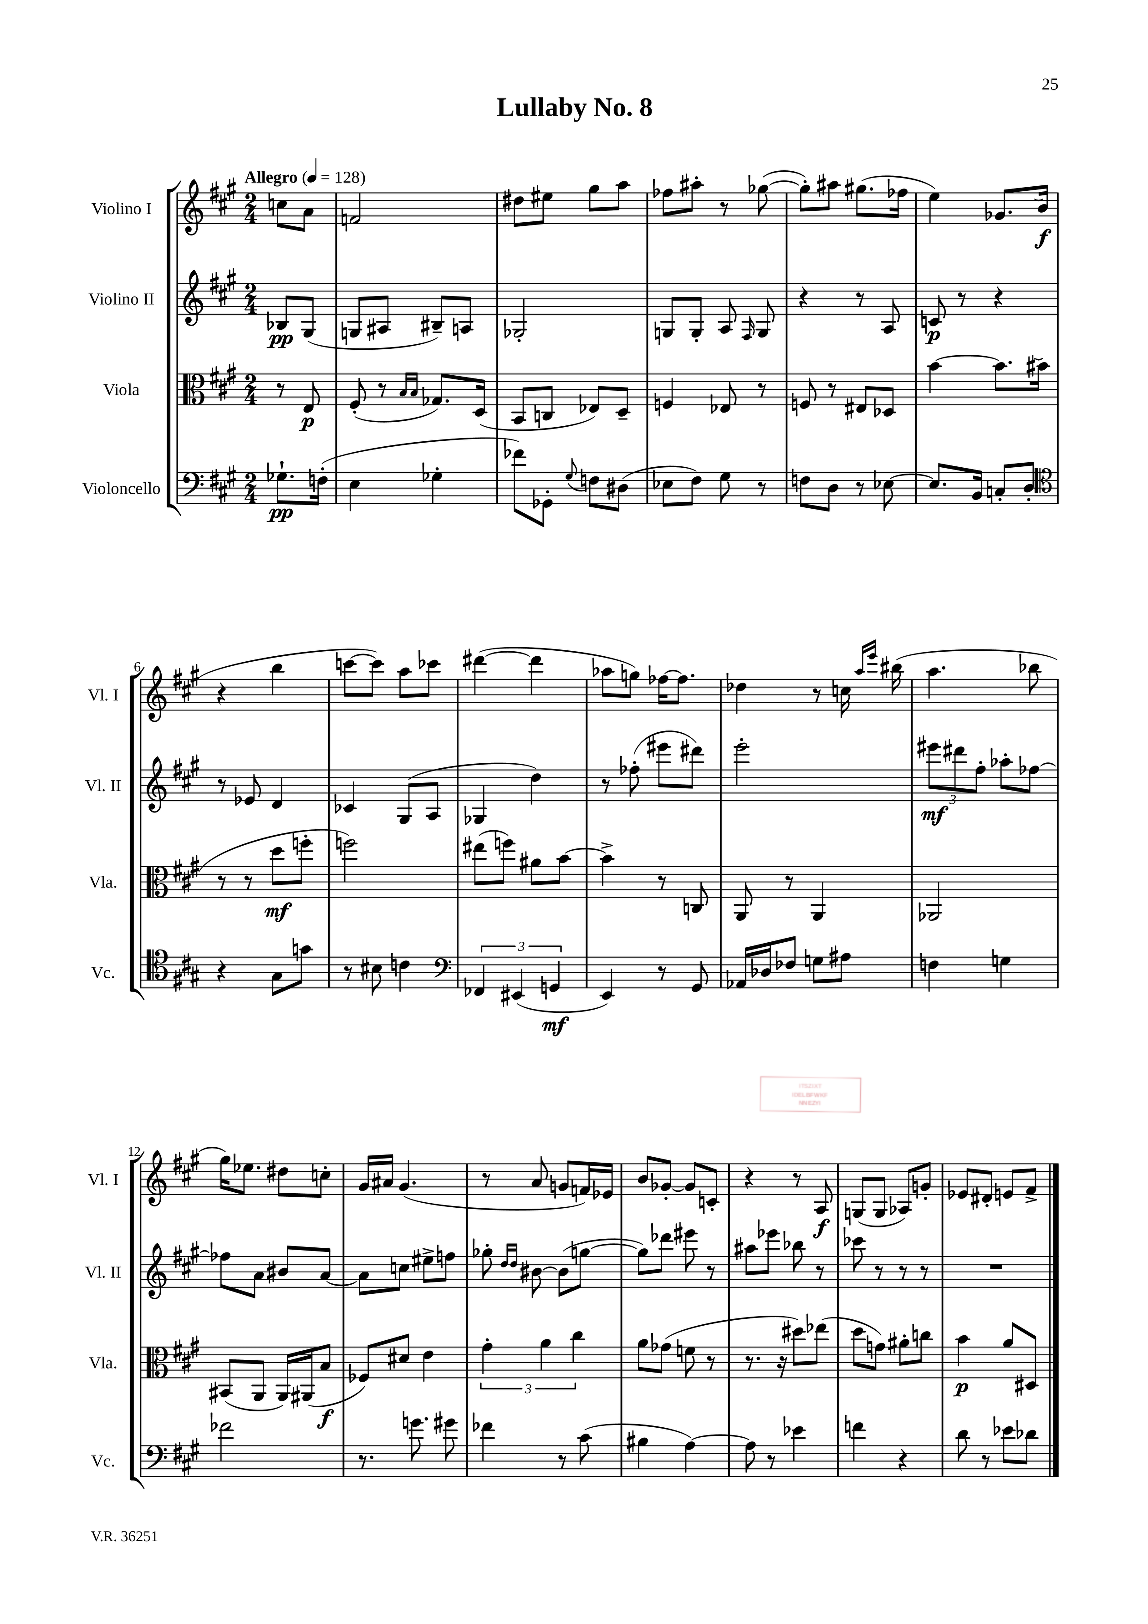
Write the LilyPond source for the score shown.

\header { title = "Lullaby No. 8" }
<<
\new StaffGroup <<
\new Staff = "s0" \with { instrumentName = "Violino I" shortInstrumentName = "Vl. I" } {
    \clef treble \key a \major \numericTimeSignature \time 2/4 \partial 4 \tempo "Allegro" 4 = 128
    \autoBeamOff c''8[ a'8] |
    f'2 |
    dis''8[ eis''8] gis''8[ a''8] |
    fes''8[ ais''8]-. r8 ges''8~( |
    ges''8[-.) ais''8] gis''8.[( fes''16] |
    e''4) ges'8.[ b'16]\f( |
    r4 b''4 |
    c'''8[~ c'''8]) a''8[ ces'''8] |
    dis'''4~( dis'''4 |
    aes''8[ g''8]) fes''16[~ fes''8.] |
    des''4 r8 c''16 \grace { a''16[ e'''16] } bis''16( |
    a''4. bes''8 |
    gis''16[) ees''8.] dis''8[ c''8]-. |
    gis'16[ ais'16] gis'4.( |
    r8 a'8 g'8[ f'16) ees'16] |
    b'8[ ges'8]~-. ges'8[ c'8]-. |
    r4 r8 a8\f |
    g8[( g8] aes8[) g'8]-. |
    ees'8[ dis'8]-. e'8[ fis'8]-> \bar "|." |
}
\new Staff = "s1" \with { instrumentName = "Violino II" shortInstrumentName = "Vl. II" } {
    \clef treble \key a \major \numericTimeSignature \time 2/4 \partial 4
    \autoBeamOff bes8[\pp gis8]( |
    g8[ ais8] bis8[--) a8] |
    ges2-. |
    g8[ g8]-. a8 \grace { fis16 } g8 |
    r4 r8 a8 |
    c'8\p r8 r4 |
    r8 ees'8 d'4 |
    ces'4 gis8[( a8] |
    ges4 d''4) |
    r8 fes''8-.( eis'''8[ dis'''8]) |
    e'''2-. |
    \tuplet 3/2 { eis'''8[\mf dis'''8 fis''8]-. } aes''8[-. fes''8]~ |
    fes''8[ a'8] bis'8[ a'8]~ |
    a'8[ c''8] eis''8[-> f''8] |
    ges''8-. \grace { d''16[ d''16] } bis'8~ bis'8[( g''8]~ |
    g''8[) des'''8] eis'''8 r8 |
    ais''8[ ees'''8] bes''8 r8 |
    ces'''8 r8 r8 r8 |
    R2 \bar "|." |
}
\new Staff = "s2" \with { instrumentName = "Viola" shortInstrumentName = "Vla." } {
    \clef alto \key a \major \numericTimeSignature \time 2/4 \partial 4
    \autoBeamOff r8 e8\p |
    fis8-.( r8 \grace { b16[ b16] } ges8.[) d16]( |
    b,8[ c8] ees8[) d8]-- |
    f4 ees8 r8 |
    f8 r8 eis8[ des8] |
    b'4~ b'8.[ bis'16]( |
    r8 r8 d''8[\mf f''8]-. |
    f''2) |
    eis''8[( f''8]) ais'8[ b'8]~ |
    b'4-> r8 c8 |
    a,8 r8 a,4 |
    aes,2 |
    bis,8[( a,8] a,16[) ais,16( b8]\f |
    fes8[) dis'8] e'4 |
    \tuplet 3/2 { gis'4-. a'4 cis''4 } |
    a'8[ ges'8]( f'8 r8 |
    r8. r16 dis''8[) ees''8]( |
    d''8[ g'8]) ais'8[-. c''8] |
    b'4\p a'8[ dis8] \bar "|." |
}
\new Staff = "s3" \with { instrumentName = "Violoncello" shortInstrumentName = "Vc." } {
    \clef bass \key a \major \numericTimeSignature \time 2/4 \partial 4
    \autoBeamOff ges8.[-!\pp f16]-.( |
    e4 ges4-. |
    fes'8[) ges,8]-. \appoggiatura { gis8 } f8[ dis8]( |
    ees8[ fis8]) gis8 r8 |
    f8[ d8] r8 ees8~ |
    ees8.[ b,16] c8[-. d8]-. |
    \clef tenor r4 gis8[ g'8] |
    r8 bis8 c'4 |
    \clef bass \tuplet 3/2 { fes,4 eis,4( g,4\mf } |
    e,4) r8 gis,8 |
    aes,16[ des16 fes8] g8[ ais8] |
    f4 g4 |
    fes'2 |
    r8. g'8. gis'8 |
    fes'4 r8 cis'8( |
    bis4 a4~) |
    a8 r8 ees'4 |
    f'4 r4 |
    d'8 r8 ees'8[ des'8] \bar "|." |
}
>>
>>
